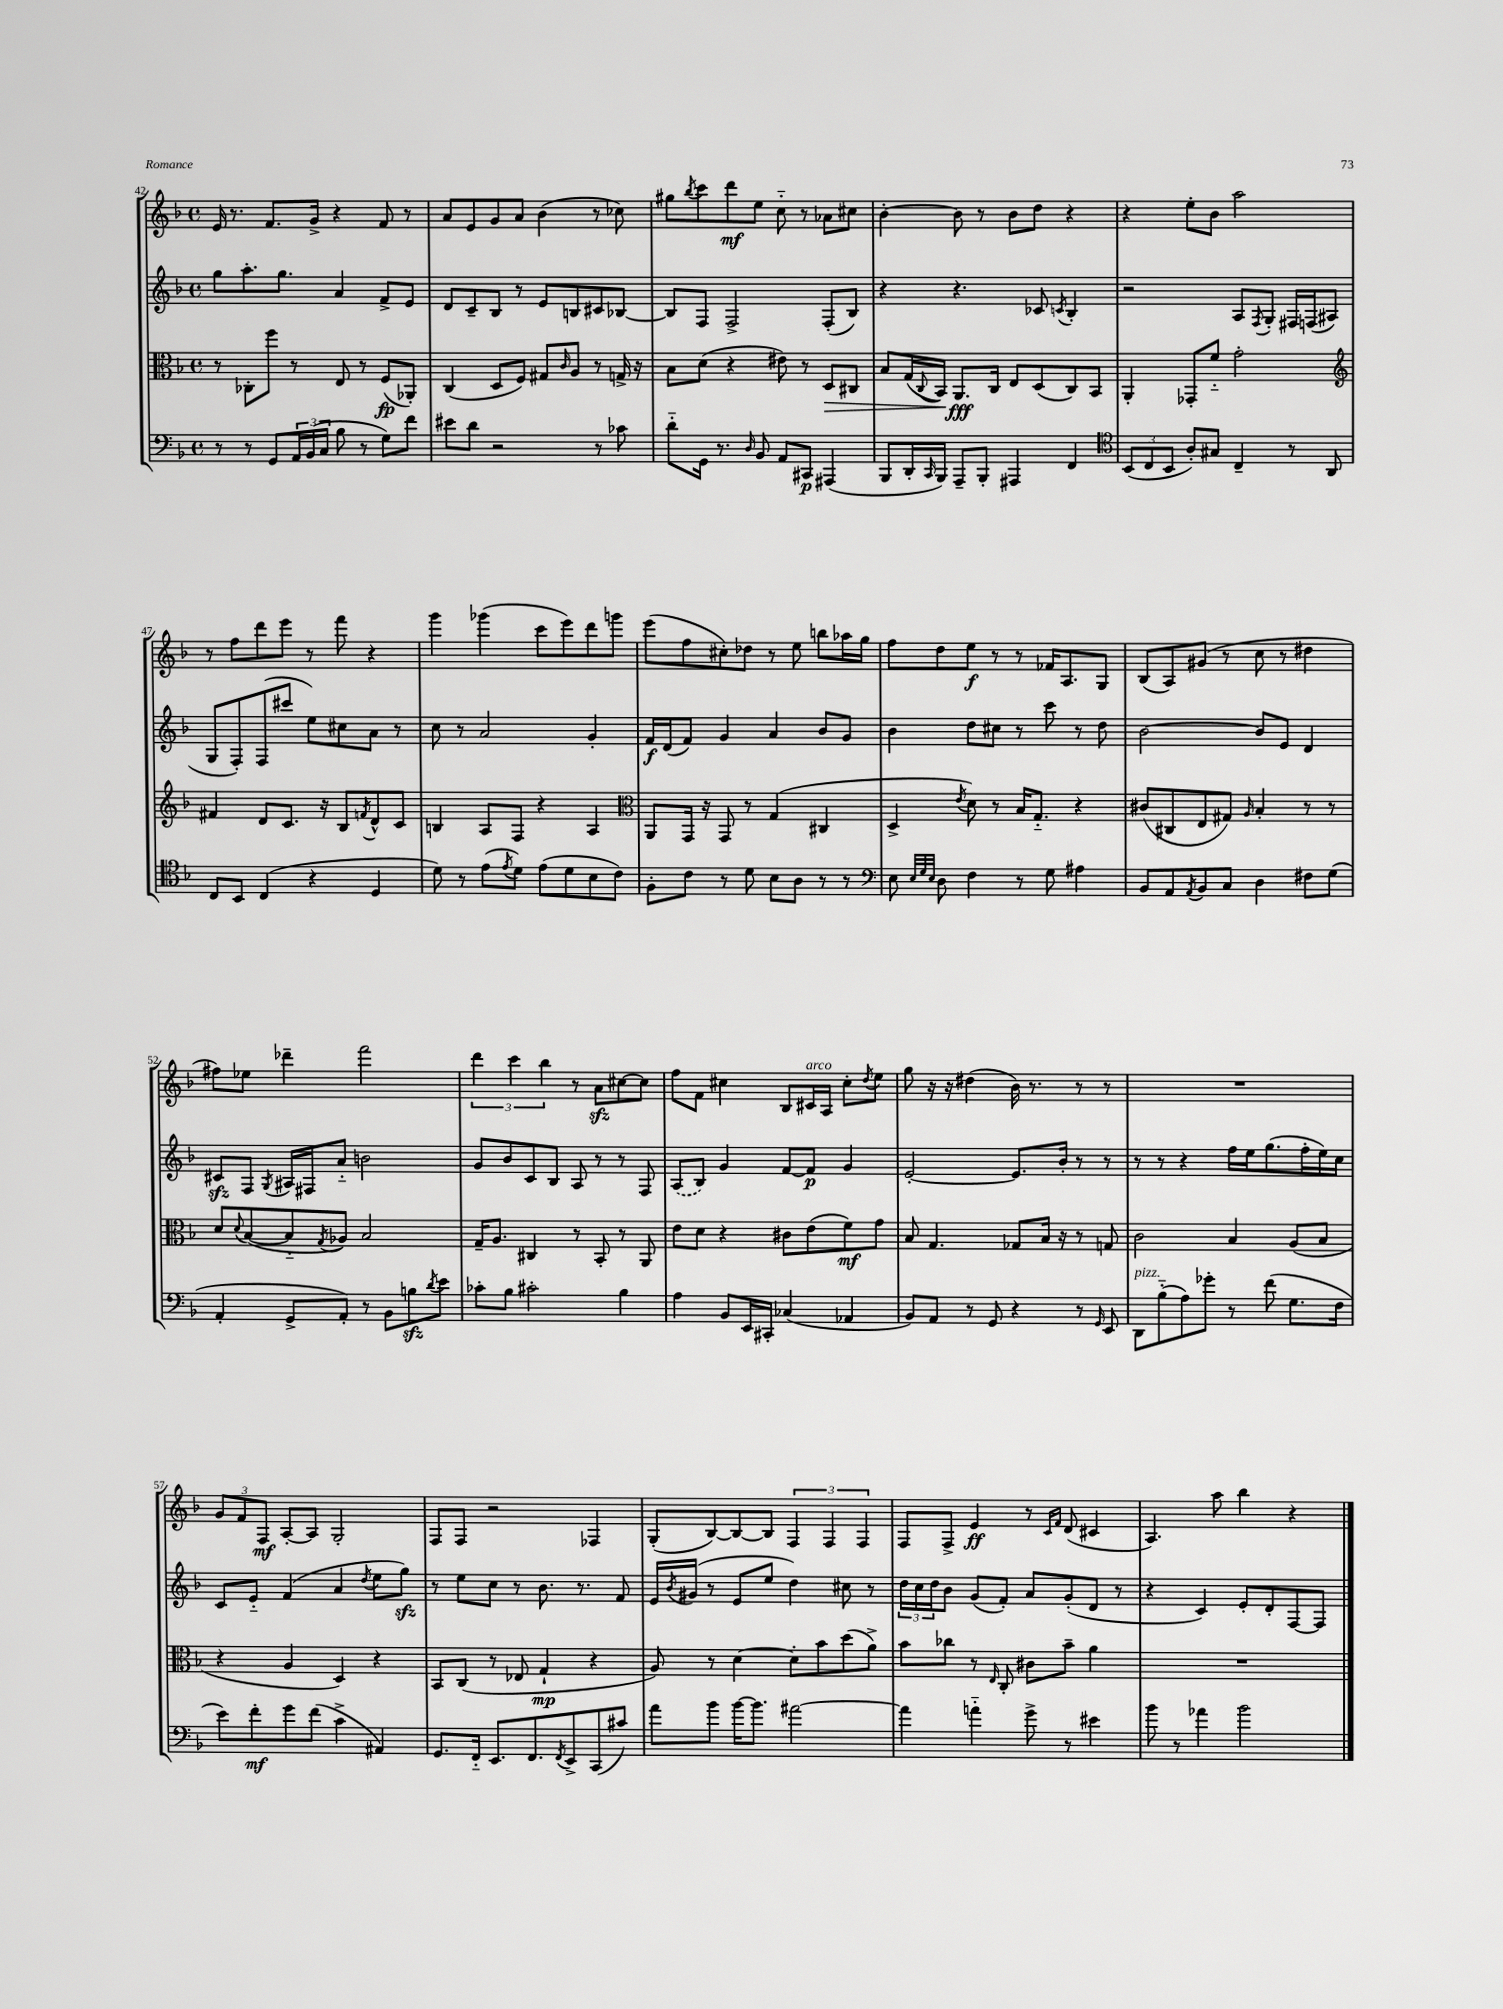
<<
\new StaffGroup <<
\new Staff = "s0" {
    \clef treble \key f \major \defaultTimeSignature \time 4/4
    e'16 r8. f'8. g'16-> r4 f'8 r8 |
    a'8 e'8 g'8 a'8 bes'4( r8 ces''8) |
    gis''8 \acciaccatura { bes''8 } c'''8 d'''8\mf e''8 c''8-_ r8 aes'8 cis''8 |
    bes'4~-. bes'8 r8 bes'8 d''8 r4 |
    r4 e''8-. bes'8 a''2 |
    r8 f''8 d'''8 e'''8 r8 f'''8 r4 |
    g'''4 ges'''4( c'''8 e'''8) d'''8 g'''8 |
    e'''8( f''8 cis''8-.) des''8 r8 e''8 b''8 aes''16 g''16 |
    f''8 d''8 e''8\f r8 r8 fes'16 a8. g8 |
    bes8( a8) gis'8( r8 c''8 r8 dis''4 |
    fis''8) ees''8 des'''4-- f'''2 |
    \tuplet 3/2 { d'''4 c'''4 bes''4 } r8 a'8\sfz cis''8~ cis''8 |
    f''8 f'8 cis''4 bes8 cis'16^\markup { \italic "arco" } a16 cis''8-. \acciaccatura { d''8 } e''8 |
    g''8 r16 r16 dis''4( bes'16) r8. r8 r8 |
    R1 |
    \tuplet 3/2 { g'8 f'8 f8\mf } a8~-. a8 g2-. |
    f8 f8 r2 fes4 |
    g8-.( bes8~) bes8~ bes8 \tuplet 3/2 { f4 f4 f4 } |
    f8 f8-> e'4\ff r8 \grace { c'16 f'16 } d'8( cis'4 |
    a4.) a''8 bes''4 r4 \bar "|." |
}
\new Staff = "s1" {
    \clef treble \key f \major \defaultTimeSignature \time 4/4
    g''8 a''8.-. g''8. a'4 f'8-> e'8 |
    d'8 c'8-- bes8 r8 e'8 b8 cis'8 bes8~ |
    bes8 f8 f2-> f8-.( bes8) |
    r4 r4. ces'8 \acciaccatura { c'8 } bes4-. |
    r2 a8 \acciaccatura { f8 } g8-. fis16 f16( ais8 |
    g8 f8-.) f8( cis'''8 e''8) cis''8 a'8 r8 |
    c''8 r8 a'2 g'4-. |
    f'16\f d'16( f'8) g'4 a'4 bes'8 g'8 |
    bes'4 d''8 cis''8 r8 c'''8 r8 d''8 |
    bes'2~ bes'8 e'8 d'4 |
    cis'8\sfz f8 \acciaccatura { g8 } ais16 fis16 a'8-_ b'2 |
    g'8 bes'8 c'8 bes8 a8 r8 r8 f8 |
    \once \slurDashed a8( bes8) g'4 f'8~ f'8\p g'4 |
    e'2~-. e'8. bes'16-. r8 r8 |
    r8 r8 r4 f''16 e''16 g''8.( f''16-. e''16) c''16 |
    c'8 e'8-_ f'4( a'4 \acciaccatura { d''8 } e''8 g''8\sfz) |
    r8 e''8 c''8 r8 bes'8. r8. f'8 |
    e'16 \acciaccatura { bes'8 } gis'16( r8 e'8 e''8 d''4) cis''8 r8 |
    \tuplet 3/2 { d''16 c''16 d''16 } bes'8 g'8( f'8-.) a'8 g'8-.( d'8 r8 |
    r4 c'4) e'8-. d'8-. f8~ f8 \bar "|." |
}
\new Staff = "s2" {
    \clef alto \key f \major \defaultTimeSignature \time 4/4
    r8 ces8-. f''8 r8 e8 r8 f8\fp( aes,8-.) |
    c4( d8 f8) gis8 \grace { c'16 } a8 r8 g16-> r16 |
    bes8 d'8( r4 eis'8) r8 d8\> cis8 |
    bes8 g16( \appoggiatura { c8 } bes,16\!) a,8.\fff c16 e8 d8( c8) bes,8 |
    a,4-. ges,8-. f'8-_ g'2-. |
    \clef treble fis'4 d'8 c'8. r16 bes8 \acciaccatura { f'8 } d'8-^ c'8 |
    b4 a8 f8 r4 a4 |
    \clef alto a,8 g,16 r16 g,8 r8 g4( cis4 |
    d4-> \acciaccatura { e'8 } d'8) r8 bes16 g8.-_ r4 |
    cis'8( cis8 e8 gis8) \grace { a16 } bes4-. r8 r8 |
    d'8 \appoggiatura { d'8 } bes8~( bes8-_ \acciaccatura { g8 } aes8) bes2 |
    g16-- a8. cis4 r8 bes,8-. r8 a,8 |
    e'8 d'8 r4 cis'8 e'8( f'8\mf) g'8 |
    bes8 g4. ges8 bes16 r16 r8 g8 |
    c'2 bes4 a8( bes8 |
    r4 a4 d4) r4 |
    bes,8 c8( r8 ees8 g4-!\mp r4 |
    a8) r8 d'4~ d'8-. bes'8 d''8( a'8->) |
    bes'8 ces''8 r8 \grace { e16 } c8-. cis'8 bes'8-- a'4 |
    R1 \bar "|." |
}
\new Staff = "s3" {
    \clef bass \key f \major \defaultTimeSignature \time 4/4
    r8 r8 g,8 \tuplet 3/2 { a,16 bes,16( c16 } bes8 r8 g8) f'8 |
    eis'8 d'8 r2 r8 ces'8 |
    d'8-_ g,16 r8. \grace { d16 } bes,8 a,8 cis,8\p ais,,4( |
    bes,,8 d,16-. \grace { c,16 } bes,,16) a,,8-- bes,,8-. ais,,4 f,4 |
    \clef tenor \tuplet 3/2 { bes,8( c8 bes,8 } a8-.) gis8 c4-- r8 a,8 |
    c8 bes,8 c4( r4 d4 |
    d'8) r8 e'8( \acciaccatura { e'8 } d'8) e'8( d'8 bes8 c'8) |
    f8-. c'8 r8 d'8 bes8 a8 r8 r8 |
    \clef bass e8 \grace { e32 g32 e32 } d8 f4 r8 g8 ais4 |
    bes,8 a,8 \acciaccatura { a,8 } bes,8 c8 d4 fis8 g8( |
    a,4-. g,8-> a,8-.) r8 bes,8 b8\sfz \acciaccatura { d'8 } e'8 |
    ces'8-. bes8 cis'2-. bes4 |
    a4 bes,8 e,16 cis,16-. ces4( aes,4 |
    bes,8) a,8 r8 g,8 r4 r8 \grace { g,16 } e,8 |
    d,8^\markup { \italic "pizz." } bes8-_( a8) ges'8-. r8 f'8( g8. f16 |
    e'8) f'8-.\mf g'8 f'8( c'4-> ais,4) |
    g,8. f,16-_ e,8. f,8. \acciaccatura { f,8 } e,8-> c,8( cis'8) |
    a'8 bes'8 bes'16~ bes'8. ais'2~ |
    ais'4 a'4-_ g'8-> r8 eis'4 |
    bes'8 r8 aes'4 bes'2 \bar "|." |
}
>>
>>
\layout { \context { \Score currentBarNumber = #42 } }
